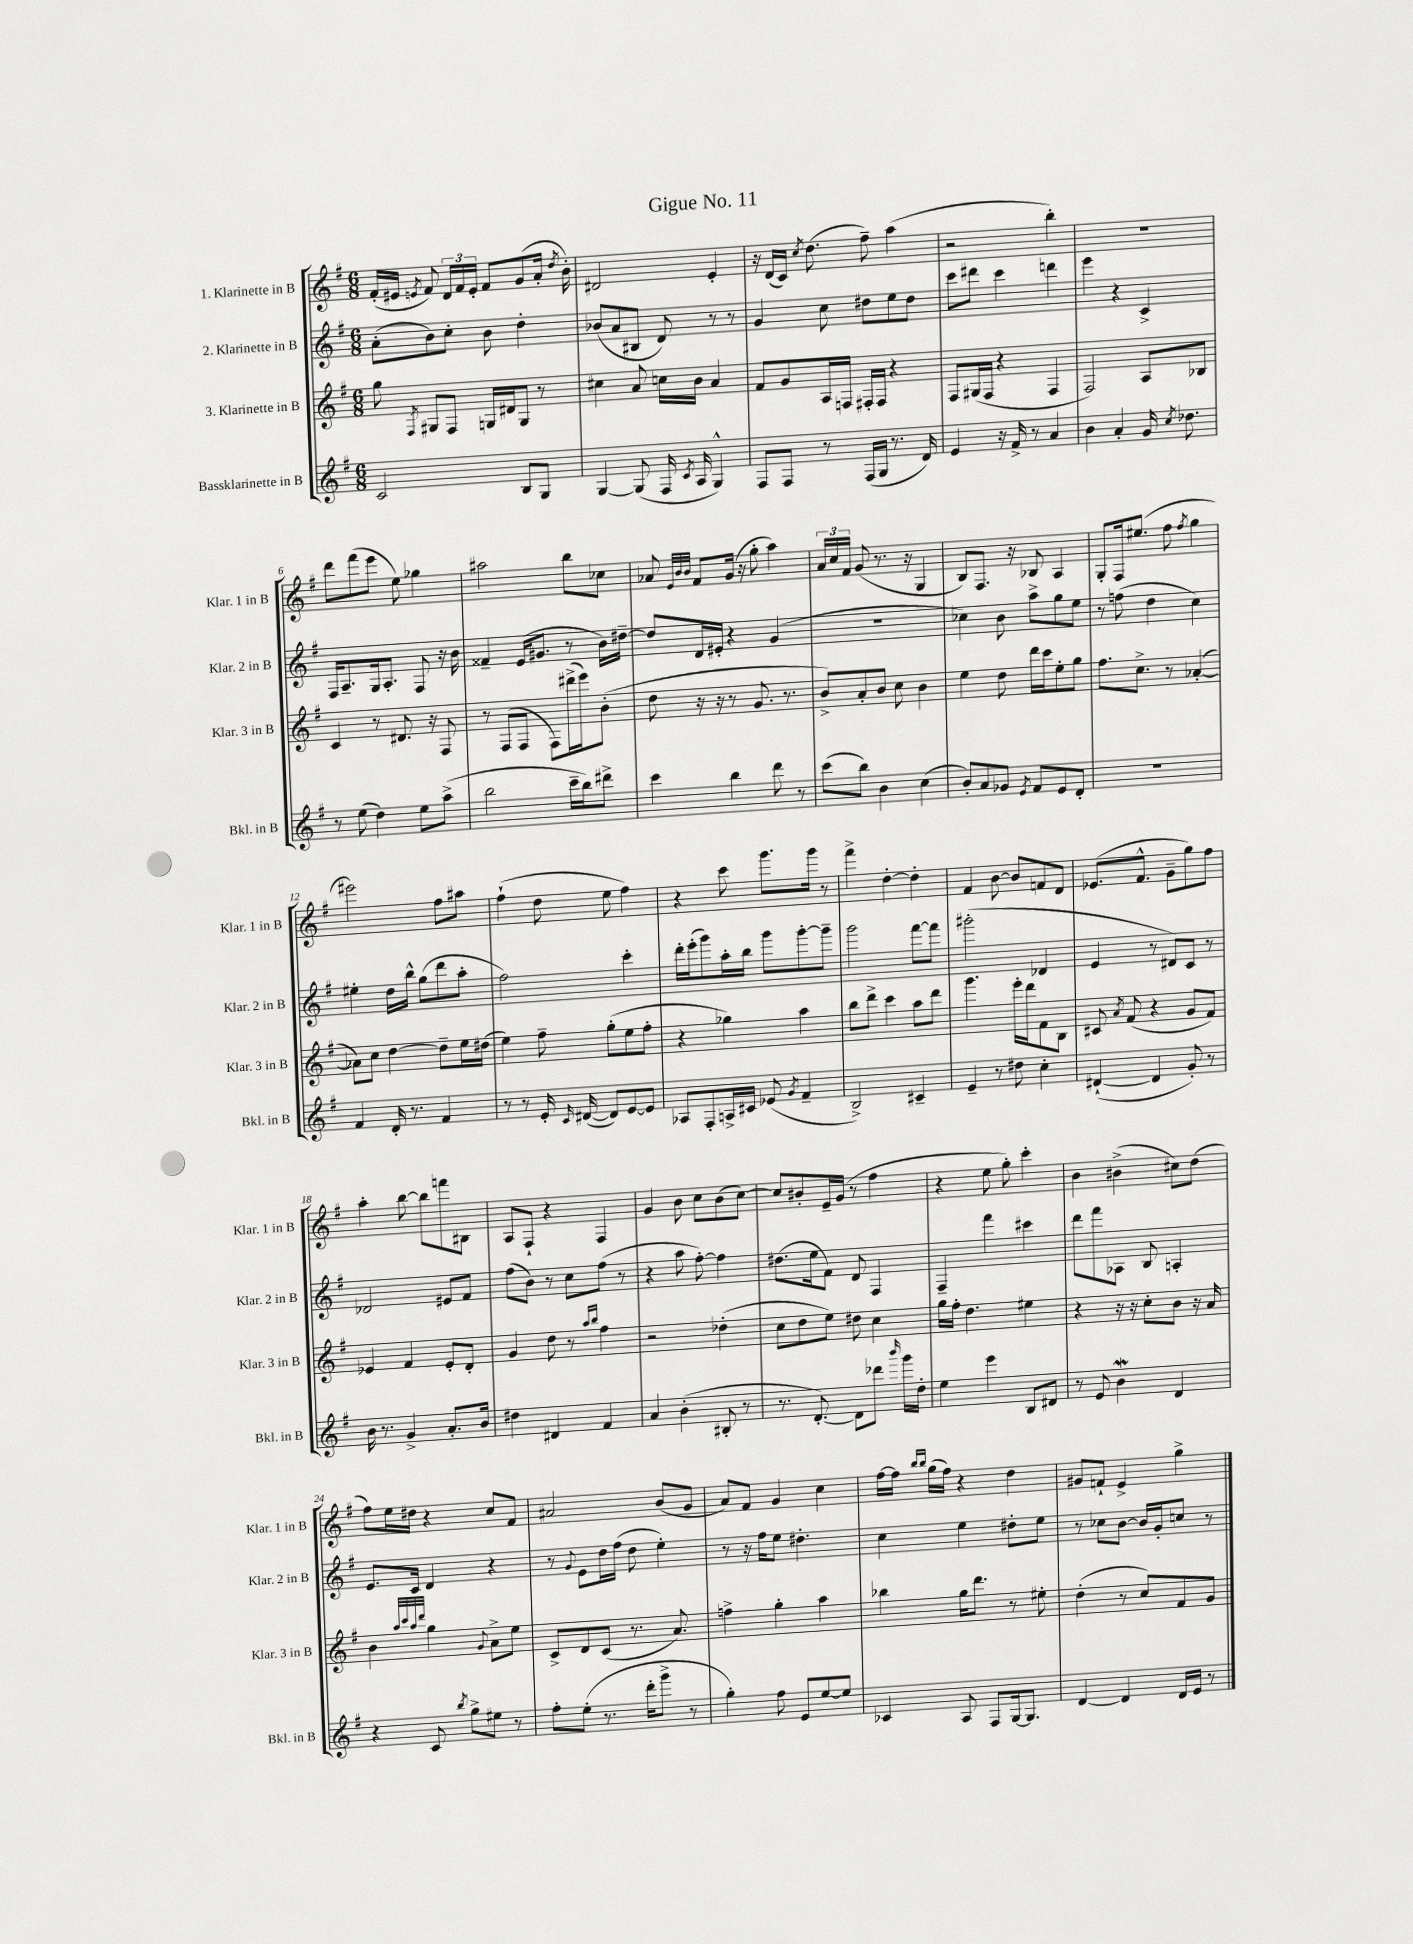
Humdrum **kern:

**kern	**kern	**kern	**kern
*staff4	*staff3	*staff2	*staff1
*clefG2	*clefG2	*clefG2	*clefG2
*k[f#]	*k[f#]	*k[f#]	*k[f#]
*M6/8	*M6/8	*M6/8	*M6/8
2c	8gg	(8a'	(16f#'
.	.	.	16e#
.	8qF#	.	8qe
.	8G#	8b)	8f#)
.	8F#	8cc'	24d
.	.	.	24f#
.	.	.	24e'
.	16G	8b	8f#
.	16d#	.	.
8B	8G	4dd'	(8g
8G	8r	.	16a'
.	.	.	8qdd
.	.	.	16b')
=	=	=	=
[4G	4cc#	(8b-	2d#
.	.	8a	.
(8G]	8a	8B#	.
16F#	16cc	8d)	.
8qc	.	.	.
16A	16b	.	.
4G^^)	4a	8r	4e'
.	.	8r	.
=	=	=	=
8F#	8f#	4g	16r
.	.	.	(16d
8F#	8g	.	16c)
.	.	.	8qcc
.	.	.	(8.dd
8r	16A	8cc	.
.	16F	.	.
(16F#	16F#'	8dd#	8ff#~)
16G	16F#	.	.
8.r	4r	8ee	(4aa
.	.	8dd#	.
16d)	.	.	.
=	=	=	=
4e	8F#	8ccc	2r
.	(16G#	8ddd#	.
.	16F#	.	.
16r	4r	4ccc	.
16f#^	.	.	.
8r	.	.	.
4a	4F#	4ddd	4bb')
=	=	=	=
4b	2F#)	4eee	2.r
4a'	.	4r	.
16g	8A	4c^	.
8qcc	.	.	.
8.dd-	.	.	.
.	8B-	.	.
=	=	=	=
8r	4c	16F#	8ddd
.	.	8.A~	.
(8ee	.	.	(8fff#
4dd)	8r	16G	8eee
.	.	8.A'	.
.	8.d#	.	8ee)
8ee	.	8F#	4gg-
.	16r	.	.
(8aa^	8F#	16r	.
.	.	16b	.
=	=	=	=
2bb	8r	4f##~	2aa#
.	(8F#	.	.
.	8F#	(16e	.
.	.	8.g#	.
.	8F#)	.	.
16ccc~	(16ddd#^	8r	8bb
16bb)	16eee)	.	.
8ddd#^	(8b'	16b)	8cc-
.	.	[16dd#~	.
=	=	=	=
4ccc	8dd	8dd#]	8a-
.	.	.	32qqe
.	.	.	32qqb
.	.	.	32qqb
.	16r	16d	8f#
.	16r	16e#'	.
4bb	8r	4r	(16g
.	.	.	16r
.	8.g	.	8gg'
8ddd	.	(4g	4aa)
.	8.r	.	.
8r	.	.	.
=	=	=	=
(8ccc	8b^)	2.r	24a
.	.	.	24cc
.	.	.	24f#
8bb)	8a'	.	(8g
4b	8b	.	8.r
.	8cc	.	.
.	.	.	16r
(4cc	4b	.	4G
=	=	=	=
8b')	4ee	4cc-)	8B)
8a	.	.	8.F#
8g-	8dd	8b	.
.	.	.	16r
8qe	.	.	.
8f#	16ddd	8aa^	8B-
.	16ccc	.	.
8e	8ee'	8gg	4A
8d'	8gg	8ee	.
=	=	=	=
2.r	8.ff#	8r	8G'
.	.	(8ff	16F#
.	8.cc^	.	(8.ee#
.	.	4dd	.
.	8r	.	8ff#
.	.	.	8qff#
.	([4a-'	4cc)	4gg
=	=	=	=
4f#	8a-])	4ee#'	2eee#)
.	8cc	.	.
16d'	[4dd	16dd	.
8.r	.	16bb^^	.
.	.	(8gg	.
4f#	8dd~]	8ddd	8ff#
.	16ee	8aa'	8aa#
.	(16dd#	.	.
=	=	=	=
8r	4ee)	2ff#)	(4ff#`
8r	.	.	.
16e'	8ff#~	.	8dd
16qqc	.	.	.
([16d#	.	.	.
8d#])	(8gg'	.	8ee
[8e	8ee	4ccc'	4ff#)
8e]	8ff#'	.	.
=	=	=	=
8A-	4r	16ddd'	4r
.	.	(16eee'	.
8F#'	.	8ggg)	.
16A^	4gg-)	16aa'	8ccc
16c#	.	16bb	.
(8e-	.	8ggg	8.ggg
8qg	.	.	.
4f#~	4aa	[8ggg'	.
.	.	.	16ggg
.	.	8ggg~]	8r
=	=	=	=
2B^)	8bb	2ggg	4fff#^
.	8ddd^	.	.
.	4ccc	.	[4dd'
4c#~	8aa	[8fff#	4dd']
.	8ddd	8fff#]	.
=	=	=	=
4e~	4.ggg	(2ggg#'	4f#
8r	.	.	[8b
8dd#	16eee'	.	8b]
.	16ddd	.	.
4cc'	8f#	4d-	8f
.	8B	.	8d
=	=	=	=
([4d#`	8c#	4e	(8.e-
.	8qa	.	.
.	(8f#	.	.
.	.	.	8.f#^^
4d#]	4r	8r	.
.	.	8d#)	8g~
8g')	8g	8c	8gg)
8r	8f#)	8r	8ff#
=	=	=	=
16b	4e-	2d-	4aa'
8.r	.	.	.
4g^	4f#	.	[8bb
.	.	.	8bb]
8.a'	8e-'	8e#	8fff
.	8d'	8f#	8B#
16b	.	.	.
=	=	=	=
4dd#	4g	(8ff#	8A
.	.	8b)	8F#`
4d#	8dd	8r	4r
.	8r	8cc	.
.	16qqaa	.	.
.	16qqbb	.	.
4f#	4ff#	(8ff#	4F#
.	.	8r	.
=	=	=	=
4a	2r	4r	4g
(4b'	.	8aa	8b
.	.	[8ff#')	8cc
8B#'	(4dd-'	4ff#]	(8b
8r	.	.	[8cc)
=	=	=	=
8.r	8cc	(8.dd#	8cc]
.	8dd	.	8b#'
[8.d')	.	16ee	.
.	8ee)	8f#)	16e~
.	.	.	(16g
8d]	8dd#	8d	8r
8ddd-	4cc	4F#	4ff#
16qqbbb	.	.	.
16ggg	.	.	.
16dd'	.	.	.
=	=	=	=
4ee	16gg	4F#~	4r
.	16ff#'	.	.
.	4.dd	.	.
4eee	.	4fff#	8ee
.	.	.	8gg')
8B	4ee#	4ccc#	4ccc'
8d#	.	.	.
=	=	=	=
8r	4r	8ddd	4b
8e	.	8fff#	.
4b	16r	8A-	(4b#^
.	16r	.	.
.	8cc'	8B	.
4d	8b	4A'	8cc#)
.	16r	.	(8dd
.	16a	.	.
=	=	=	=
4r	4b	8.e	8ff#)
.	.	.	16ee
.	.	16c	16dd#
.	32qqaa	.	.
.	32qqccc	.	.
.	32qqaa	.	.
.	32qqddd	.	.
8c	4gg	4d	4r
8qbb	.	.	.
8gg^	.	.	.
.	8qqg	.	.
8ee#	8a^	4r	8cc
8r	8ee	.	8f#
=	=	=	=
8ff#'	8c^	8r	2a#
.	.	8qqg	.
(8ee'	8d	8e	.
8.r	(8c	16dd	.
.	.	(16ff#	.
.	8.r	8dd	.
16ddd'	.	.	.
8ggg^	.	4ee')	(8b
.	8.a)	.	.
8r	.	.	8g
=	=	=	=
4gg')	4ff^	8r	8a)
.	.	16r	8f#
.	.	16ff#	.
8ff#	4gg'	8ee	4g
8e	.	4.dd#'	.
[8ee	4aa	.	4cc
8ee]	.	.	.
=	=	=	=
4c-	4bb-	4cc	[16ff#
.	.	.	16ff#]
.	.	.	16qqbb
.	.	.	16qqbb
.	.	.	(16gg
.	.	.	16ff#)
8A	16gg	4ee	4r
.	8.ddd	.	.
8F#	.	.	.
[16G	8r	8dd#'	4dd
8.G]	.	.	.
.	8ee#'	8ee	.
=	=	=	=
[4d	(4dd'	8r	8g#
.	.	8cc-	8f`
4d]	8r	[8b	4e^
.	8cc)	16b]	.
.	.	16g'	.
16d	8f#	8cc	4gg^
16e	.	.	.
8r	8g	8r	.
==	==	==	==
*-	*-	*-	*-
